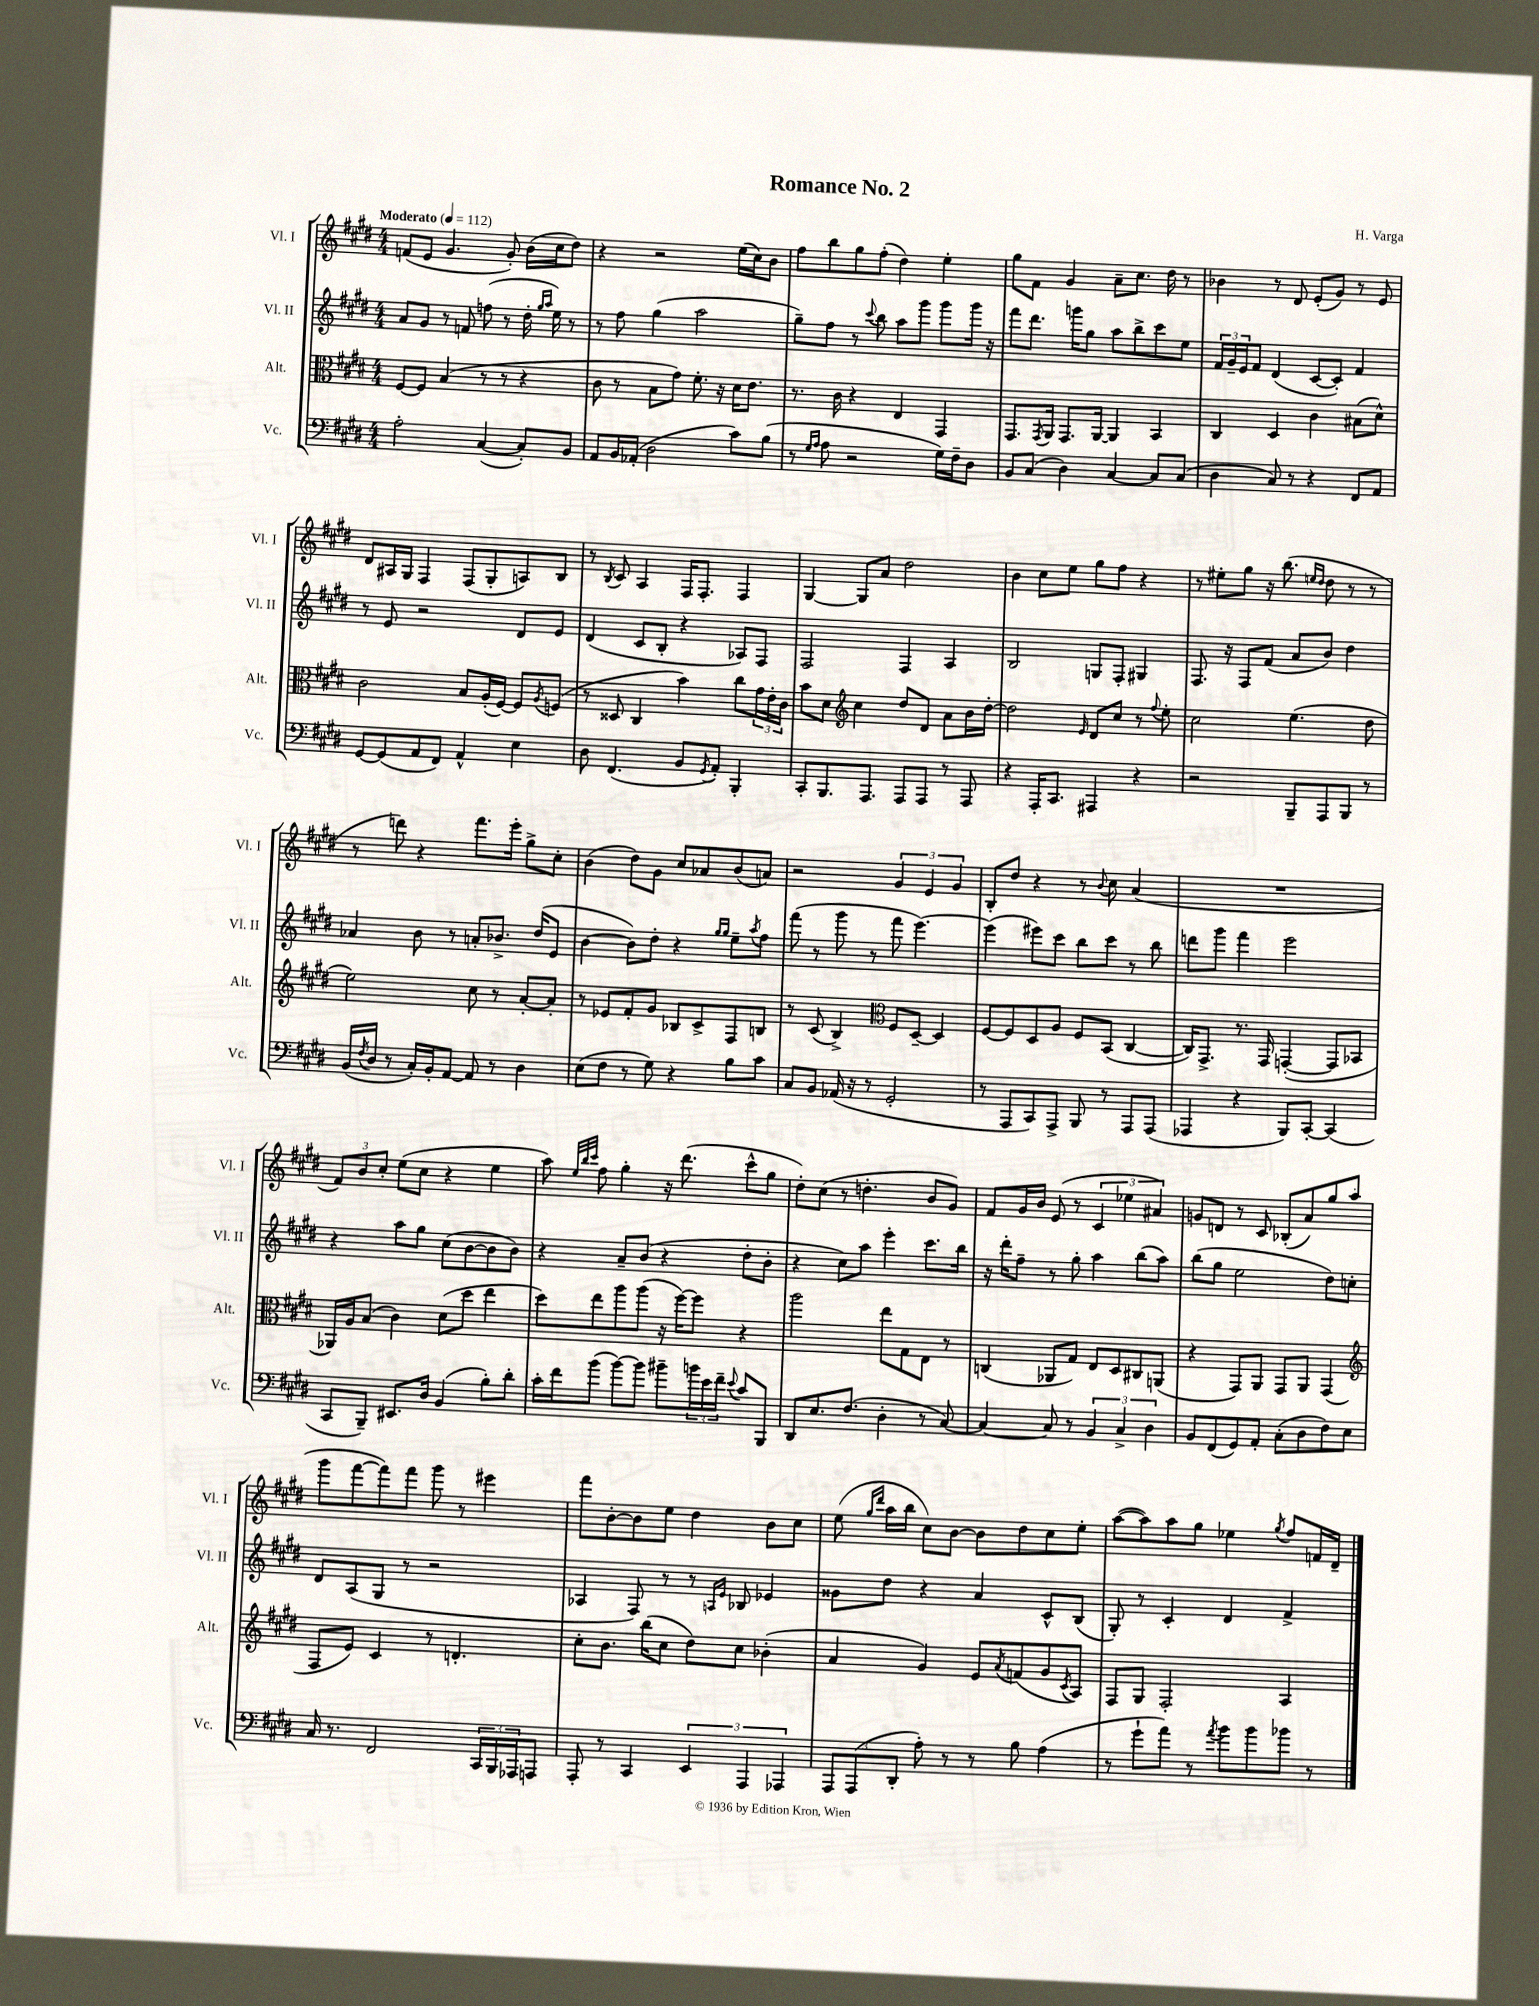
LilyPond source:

\header { title = "Romance No. 2" composer = "H. Varga" }
<<
\new StaffGroup <<
\new Staff = "s0" \with { instrumentName = "Vl. I" shortInstrumentName = "Vl. I" } {
    \clef treble \key e \major \numericTimeSignature \time 4/4 \tempo "Moderato" 4 = 112
    f'8( e'8 gis'4. gis'8-.) b'16( cis''16 dis''8) |
    r4 r2 e''16( cis''16) b'8 |
    fis''8 b''8 gis''8 fis''8-.( dis''4) e''4-. |
    gis''8 fis'8 gis'4 a'8-- cis''8. dis''16 r8 |
    bes'4 r8 dis'8 e'8-.( gis'8) r8 e'8 |
    dis'8 ais16 gis16 fis4 fis8( gis8-. a8) b8 |
    r8 \acciaccatura { b8 } cis'8 a4 fis16 fis8.-. fis4 |
    gis4~ gis8 a'8 dis''2 |
    b'4 cis''8 e''8 gis''8 fis''8 r4 |
    r8 eis''8-. gis''8 r16 b''8.( \grace { e''16 dis''16 } dis''8 r8 r8 |
    r8 d'''8) r4 fis'''8. e'''16-. gis''8-> cis''8-. |
    b'4( dis''8) gis'8 cis''8 aes'8 b'8( a'8) |
    r2 \tuplet 3/2 { gis'4 e'4 gis'4 } |
    b8-. dis''8 r4 r8 \appoggiatura { b'8 } cis''8 a'4( |
    R1 |
    \tuplet 3/2 { fis'8) b'8 cis''8-. } e''8( cis''8 r4 e''4 |
    a''8) \grace { e''32 b''32 cis'''32 } fis''8 gis''4-. r16 dis'''8.( cis'''8-^ gis''8 |
    dis''8-.) cis''8( r8 d''4.-. b'8 gis'8) |
    fis'8 gis'16 b'16 e'8( r8 \tuplet 3/2 { cis'4 ees''4 ais'4) } |
    g'8 d'8 r8 cis'8 bes8-.( a'8) gis''8 a''8( |
    gis'''8 fis'''8~ fis'''8) fis'''8 gis'''8 r8 eis'''4 |
    fis'''8 b'8~-. b'8 e''8 dis''4 b'8 cis''8 |
    e''8( \grace { gis''16 dis'''16 } a''16 b''16 cis''8) b'8~ b'8 dis''8 cis''8 e''8-. |
    a''8~( a''8) a''8 gis''8 ees''4 \acciaccatura { gis''8 } fis''8 f'16 dis'16-- \bar "|." |
}
\new Staff = "s1" \with { instrumentName = "Vl. II" shortInstrumentName = "Vl. II" } {
    \clef treble \key e \major \numericTimeSignature \time 4/4
    a'8 gis'8 r8 f'8 f''8( r8 dis''16-. \grace { gis''16 a''16 } e''16) r8 |
    r8 fis''8 gis''4( a''2 |
    gis''8--) fis''8 r8 \appoggiatura { cis'''8 } b''8 a''8 gis'''8 gis'''8 gis'''16 r16 |
    fis'''8 dis'''8. g'''16 gis''8 a''8 b''8-> cis'''8 e''8 |
    \tuplet 3/2 { fis'16 gis'16-- e'16 } fis'8 dis'4( cis'8~ cis'8-.) fis'4 |
    r8 e'8 r2 dis'8 e'8 |
    dis'4( cis'8 b8-. r4 aes8) fis8 |
    fis2 fis4 a4 |
    b2 g8 fis8-. gis4 |
    fis8. r16 fis8 fis'8( a'8 b'8) dis''4 |
    aes'4 b'8 r8 a'8-. bes'8.-> dis''16( e'8 |
    b'4~ b'8) dis''8-. r4 \grace { gis''16 gis''16 } e''8-- \acciaccatura { a''8 } fis''8 |
    fis'''8( r8 gis'''8 r8 fis'''8 e'''4.~) |
    e'''4( eis'''8) cis'''8 b''8 cis'''8 r8 b''8 |
    d'''8 gis'''8 fis'''4 e'''2 |
    r4 a''8 gis''8 cis''8( b'8~ b'8 b'8) |
    r4 a'8-- b'8( r4 dis''8-. b'8-. |
    r4 cis''8) a''8 e'''4-. cis'''8. b''16 |
    r16 dis'''16-. fis''8-- r8 gis''8-. a''4 b''8( a''8) |
    b''8( gis''8 e''2 dis''8) c''8-. |
    dis'8 a8( gis8 r8 r2 |
    aes4 fis8) r8 r8 \grace { a16 e'16 } bes8 ees'4 |
    gisis'8 dis''8 r4 a'4 cis'8-^ b8( |
    gis8-.) r8 cis'4-. dis'4 fis'4-> \bar "|." |
}
\new Staff = "s2" \with { instrumentName = "Alt." shortInstrumentName = "Alt." } {
    \clef alto \key e \major \numericTimeSignature \time 4/4
    fis8~ fis8 b4( r8 r8 r4 |
    cis'8 r8 b8 gis'8) fis'8.-. r16 dis'16 e'8. |
    r8. cis'16 r4 e4 gis,4 |
    gis,8. \acciaccatura { gis,8 } a,16 gis,8. a,16~ a,4 b,4 |
    cis4 dis4 cis'4 bis8( dis'8-^) |
    cis'2 b8 a16-.( fis16~) fis8 \acciaccatura { a8 } f8( |
    r8 disis8 cis4 b'4) cis''8 \tuplet 3/2 { gis'16 e'16-. cis'16 } |
    b'8 dis'8 \clef treble cis''4 dis''8 dis'8 a'8 b'16 dis''16~-. |
    dis''2 \grace { e'16 } dis'8 cis''8 r8 \appoggiatura { fis''8 } e''8-. |
    cis''2 e''4.( dis''8 |
    e''2) cis''8 r8 a'8~-. a'8-. |
    r8 ees'8 fis'8-. gis'8 bes8 cis'8-> fis8 b8 |
    r8 cis'8( b4->) \clef alto fis8 dis8~-- dis4 |
    fis8~ fis8 dis8 a8 fis8 b,8( cis4~ |
    cis16) gis,8.-> r8. gis,16 g,4~-.( g,8 bes,8 |
    aes,16) a16 b8( cis'4) dis'8( dis''8 e''4 |
    dis''8) e''8 a''8 a''8( r16 fis''16~) fis''8 r4 |
    a''2 e''8 gis8 e8 r8 |
    c4( aes,8 gis8) e8 dis8 cis8 a,8( |
    r4 gis,8) a,8 gis,8 a,8 gis,4( |
    \clef treble fis8 e'8) cis'4 r8 d'4.-. |
    cis''8-. b'8. b''16( cis''8 dis''8) cis''8 bes'4-.( |
    a'4 gis'4) e'8 \acciaccatura { a'8 } f'8( gis'8 \acciaccatura { cis'8 } a8) |
    fis8 gis8 fis2-. a4 \bar "|." |
}
\new Staff = "s3" \with { instrumentName = "Vc." shortInstrumentName = "Vc." } {
    \clef bass \key e \major \numericTimeSignature \time 4/4
    a2-. cis4~( cis8-.) b,8 |
    a,8 b,16 aes,16-.( dis2 cis'8) b8( |
    r8 \grace { gis16 a16 } a8 r2 gis16) fis16-- dis8 |
    b,8 cis8( dis4) cis4~ cis8 cis8( |
    dis4 cis8) r8 r4 fis,8 a,8 |
    gis,8~ gis,8( a,8 fis,8) a,4-^ e4 |
    dis8 fis,4.( b,8 \acciaccatura { gis,8 } a,8-.) b,,4-. |
    cis,8-. b,,8. a,,8. a,,8 a,,8 r8 a,,8 |
    r4 a,,16-. cis,8. ais,,4 r4 |
    r2 b,,8-- a,,8 b,,8 r8 |
    b,16( \acciaccatura { fis8 } dis16 r8 cis16-.) b,16-. a,8~ a,8 r8 dis4 |
    e8( fis8 r8 gis8) r4 b8 cis'8 |
    cis8 b,8 aes,16( r16 r8 gis,2-. |
    r8 a,,8 cis,8) a,,8-> b,,8 r8 a,,8 a,,8( |
    aes,,4 r4 b,,8) cis,8~-. cis,4( |
    cis,8 b,,8--) eis,8. dis16 b,4( b8-.) dis'8-. |
    cis'16-. fis'16 b'8( b'8~) b'8 bis'8-- \tuplet 3/2 { b'16 e'16 fis'16-- } \appoggiatura { e'8 } cis'8 b,,8 |
    dis,8 e8. fis8.( dis4-. r8 cis8~) |
    cis4~ cis8 r8 \tuplet 3/2 { b,4 cis4-> dis4 } |
    b,8 fis,8( gis,8) a,8-. cis8-.( dis8 fis8) e8 |
    cis16 r8. fis,2 \tuplet 3/2 { cis,16 b,,16 aes,,16 } a,,8 |
    a,,8-. r8 cis,4 \tuplet 3/2 { e,4 a,,4 aes,,4 } |
    \tuplet 3/2 { a,,8 a,,8( dis,8-. } a8-.) r8 r8 b8 a4( |
    r8 gis'8-! a'8) r8 \acciaccatura { a'8 } b'8 b'8 bes'8 r8 \bar "|." |
}
>>
>>
\layout { \context { \Score \remove "Bar_number_engraver" } }
